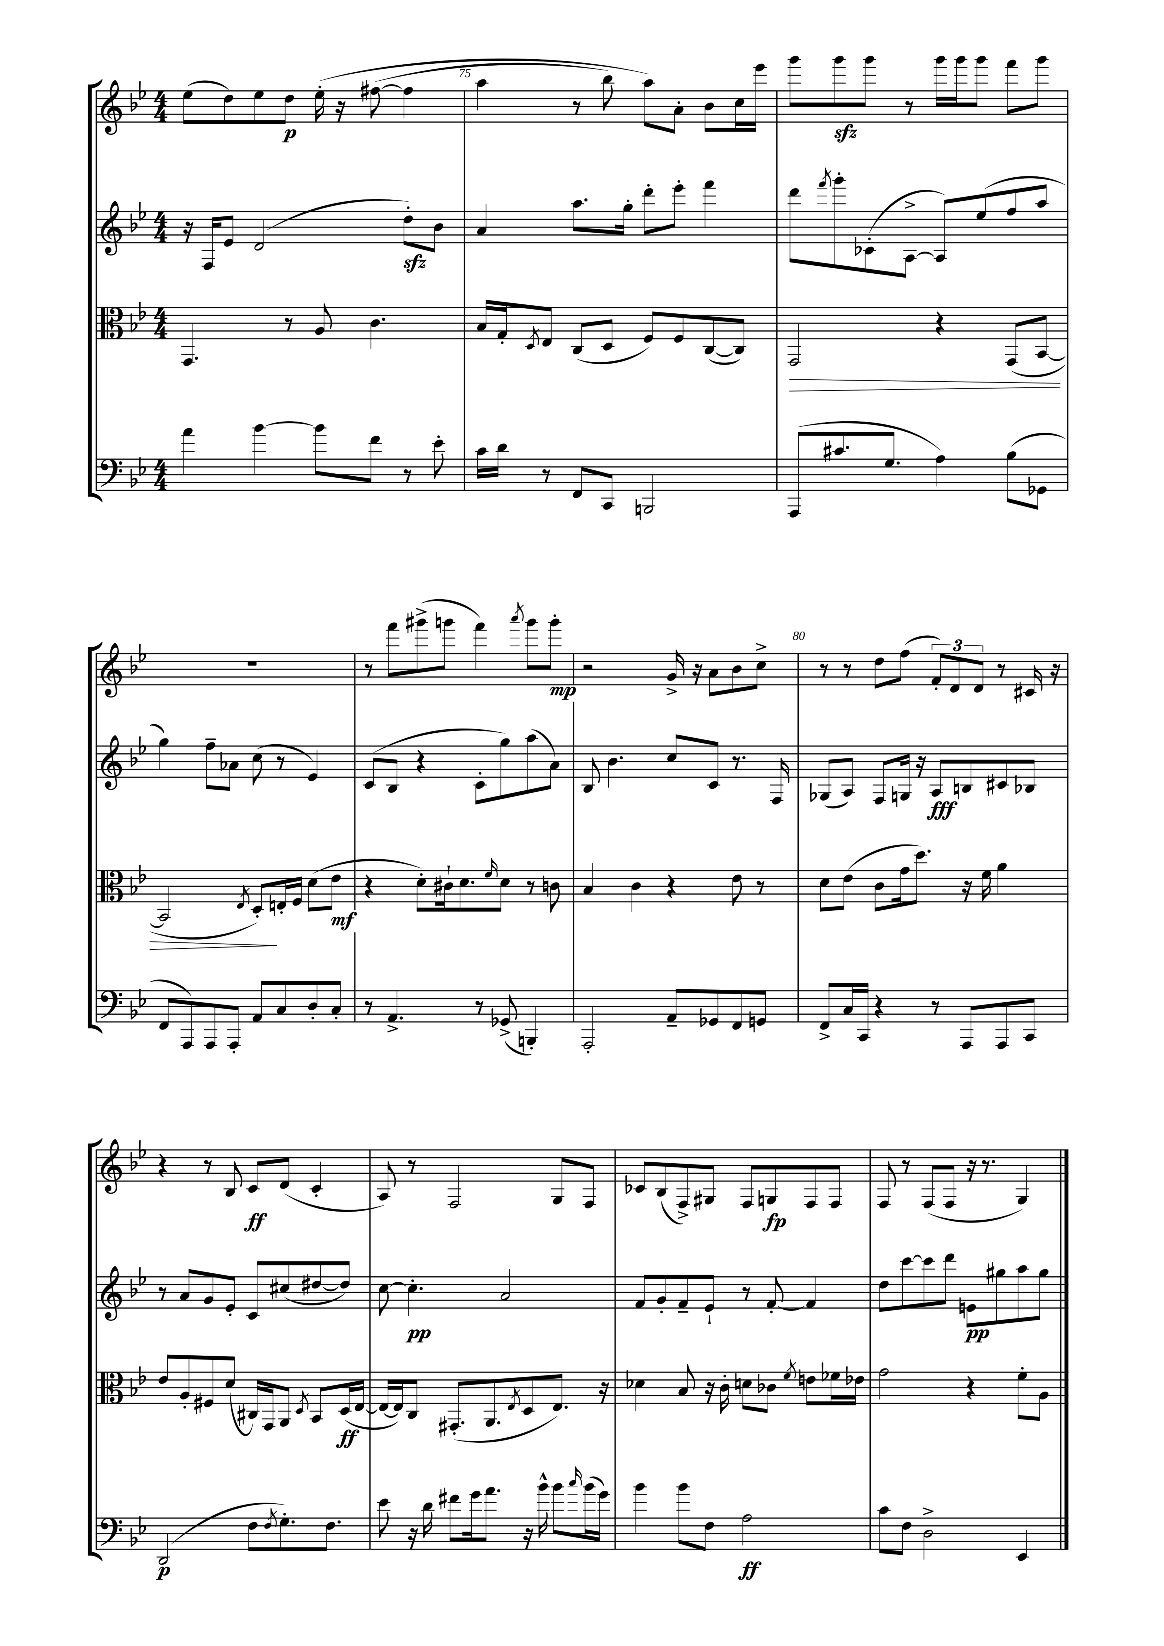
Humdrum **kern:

**kern	**dynam	**kern	**dynam	**kern	**dynam	**kern	**dynam
*part4	*part4	*part3	*part3	*part2	*part2	*part1	*part1
*staff4	*staff4	*staff3	*staff3	*staff2	*staff2	*staff1	*staff1
*clefF4	*	*clefC3	*	*clefG2	*	*clefG2	*
*k[b-e-]	*	*k[b-e-]	*	*k[b-e-]	*	*k[b-e-]	*
*M4/4	*	*M4/4	*	*M4/4	*	*M4/4	*
=74	=74	=74	=74	=74	=74	=74	=74
4a\	.	4.GG/	.	16r	.	(8ee-\L	.
.	.	.	.	16F/KL	.	.	.
.	.	.	.	8e-/J	.	8dd\)	.
[4b-\	.	.	.	(2d/	.	8ee-\	.
.	.	8r	.	.	.	8dd\J	p
8b-\L]	.	8A/	.	.	.	(16ee-'\	.
.	.	.	.	.	.	16r	.
8f\J	.	4.c\	.	.	.	([8ff#X\	.
8r	.	.	.	8ddzz'\L)	.	4ff#\]	.
8e-'\	.	.	.	8b-\J	.	.	.
=75	=75	=75	=75	=75	=75	=75	=75
16c\LL	.	16B-/LL	.	4a/	.	4aa\	.
16d\JJ	.	16G'/J	.	.	.	.	.
.	.	8qD/	.	.	.	.	.
8r	.	8E-/J	.	.	.	.	.
8FF/L	.	(8C/L	.	8.aa\L	.	8r	.
8CC/J	.	8D/J	.	.	.	8bb-\)	.
.	.	.	.	16gg'\Jk	.	.	.
2BBBn/	.	8F/L)	.	8ddd'\L	.	8aa\L)	.
.	.	8F/	.	8eee-'\J	.	8a'\J	.
.	.	([8C/	.	4fff\	.	8b-\L	.
.	.	8C/J])	.	.	.	16cc\L	.
.	.	.	.	.	.	16eee-\JJ	.
=76	=76	=76	=76	=76	=76	=76	=76
!	!	!	!LO:HP:b	!	!	!	!
(8AAA/L	.	2GG/	>	8ddd\L	.	8ggg\L	.
.	.	.	.	8qfff/	.	.	.
8.c#X/	.	.	.	8ggg'\	.	8gggzz\	.
.	.	.	.	(8c-X'\	.	8ggg\J	.
8.G/J	.	.	.	.	.	.	.
.	.	.	.	[8A^\J	.	8r	.
4A\)	.	4r	.	8A/L])	.	16ggg\LL	.
.	.	.	.	.	.	16ggg\J	.
.	.	.	.	(8ee-/	.	8ggg\J	.
(8B-\L	.	(8GG/L	.	8ff/	.	8fff\L	.
8GG-X\J	.	[8BB-/J	.	8aa/J	.	8ggg\J	.
!!LO:LB:g=z
=77	=77	=77	=77	=77	=77	=77	=77
8FF/L	.	2BB-/]	.	4gg\)	.	1r	.
8AAA/)	.	.	.	.	.	.	.
8AAA/	.	.	.	8ff~\L	.	.	.
8AAA'/J	.	.	.	8a-X\J	.	.	.
.	.	8qE-/	.	.	.	.	.
8AA/L	.	8D'/L)	.	(8cc\	.	.	.
8C/	.	16En'/L	]	8r	.	.	.
.	.	16F/JJ	.	.	.	.	.
8D'/	.	(8d\L	.	4e-/)	.	.	.
8C'/J	.	8e-\J	mf	.	.	.	.
=78	=78	=78	=78	=78	=78	=78	=78
8r	.	4r	.	(8c/L	.	8r	.
4.AA^/	.	.	.	8B-/J	.	8fff\L	.
.	.	8d'\L)	.	4r	.	(8ggg#X^\	.
.	.	16c#X`\k	.	.	.	8gggn\J	.
.	.	8.d\	.	.	.	.	.
8r	.	.	.	8c'\L	.	4fff\)	.
.	.	16qqf/	.	.	.	.	.
(8GG-X^/	.	8d\J	.	8gg\)	.	.	.
.	.	.	.	.	.	8qaaa/	.
4BBBn'/)	.	8r	.	(8aa\	.	8ggg\L	.
.	.	8cn\	.	8a\J)	.	8ggg'\J	mp
=79	=79	=79	=79	=79	=79	=79	=79
2AAA'/	.	4B-/	.	8B-/	.	2r	.
.	.	.	.	4.b-\	.	.	.
.	.	4c\	.	.	.	.	.
8AA~/L	.	4r	.	8cc/L	.	16g^/	.
.	.	.	.	.	.	16r	.
8GG-X/	.	.	.	8c/J	.	8a\L	.
8FF/	.	8e-\	.	8.r	.	8b-\	.
8GGn/J	.	8r	.	.	.	8cc^\J	.
.	.	.	.	16F/	.	.	.
=80	=80	=80	=80	=80	=80	=80	=80
8FF^/L	.	8d\L	.	(8G-X/L	.	8r	.
16C/L	.	(8e-\J	.	8A/J)	.	8r	.
16CC/JJ	.	.	.	.	.	.	.
4r	.	8c\L	.	8F/L	.	8dd\L	.
.	.	16g\k	.	16Gn/Jk	.	(8ff\J	.
.	.	8.dd\J)	.	16r	.	.	.
8r	.	.	.	8A/L	fff	12f'/L)	.
.	.	.	.	.	.	12d/	.
8AAA/L	.	16r	.	8Bn/	.	.	.
.	.	.	.	.	.	12d/J	.
.	.	16f\	.	.	.	.	.
8AAA/	.	4a\	.	8c#X/	.	8r	.
8CC/J	.	.	.	8B-X/J	.	16c#X/	.
.	.	.	.	.	.	16r	.
!!LO:LB:g=z
=81	=81	=81	=81	=81	=81	=81	=81
(2DD/	p	8e-/L	.	8r	.	4r	.
.	.	8A'/	.	8a/L	.	.	.
.	.	8F#X/	.	8g/	.	8r	.
.	.	(8d/J	.	8e-'/J	.	8B-/	.
8F\L	.	16C#X/LL)	.	8c/L	.	8c/L	ff
.	.	16GG/J	.	.	.	.	.
8qF/	.	.	.	.	.	.	.
8.G'\)	.	8AA/J	.	(8cc#X/	.	(8d/J	.
.	.	8qD/	.	.	.	.	.
.	.	8BB-/L	.	[8dd#X/	.	4c'/	.
8.F\J	.	.	.	.	.	.	.
.	.	(16D/L	ff	8dd#/J])	.	.	.
.	.	[16E-/JJ	.	.	.	.	.
=82	=82	=82	=82	=82	=82	=82	=82
8e-\	.	16E-/LL_	.	[8cc\	.	8A/)	.
.	.	16E-/J])	.	.	.	.	.
16r	.	8C/J	.	4.cc'\]	pp	8r	.
16d\	.	.	.	.	.	.	.
8f#X\L	.	(8.GG#X'/L	.	.	.	2F/	.
16g\k	.	.	.	.	.	.	.
8.a\J	.	8.AA/	.	.	.	.	.
.	.	.	.	2a/	.	.	.
.	.	8qE-/	.	.	.	.	.
16r	.	8D/	.	.	.	.	.
16b-^^\	.	.	.	.	.	.	.
8b-\L	.	8.E-/J)	.	.	.	8G/L	.
16qqcc/	.	.	.	.	.	.	.
(16b-\L	.	.	.	.	.	8F/J	.
16g\JJ)	.	16r	.	.	.	.	.
=83	=83	=83	=83	=83	=83	=83	=83
4b-\	.	4d-X\	.	8f/L	.	8c-X/L	.
.	.	.	.	8g'/	.	(8B-/	.
8b-\L	.	8B-/	.	8f~/	.	8F^/)	.
8F\J	.	16r	.	8e-`/J	.	8G#X/J	.
.	.	16c'\	.	.	.	.	.
2A\	ff	8dn\L	.	8r	.	8F/L	.
.	.	8c-X\J	.	[8f'/	.	8Gn/	fp
.	.	8qf/	.	.	.	.	.
.	.	8en\L	.	4f/]	.	8F/	.
.	.	16f-X\L	.	.	.	8F/J	.
.	.	16e-X\JJ	.	.	.	.	.
=84	=84	=84	=84	=84	=84	=84	=84
8c\L	.	2g\	.	8dd\L	.	8F/	.
8F\J	.	.	.	[8ccc\	.	8r	.
2D^\	.	.	.	8ccc\]	.	(8F/L	.
.	.	.	.	8ddd\J	.	8F/J	.
.	.	4r	.	8en\L	pp	16r	.
.	.	.	.	.	.	8.r	.
.	.	.	.	8gg#X\	.	.	.
4EE-/	.	8f'\L	.	8aa\	.	4G/)	.
.	.	8A\J	.	8gg#\J	.	.	.
==	==	==	==	==	==	==	==
*-	*-	*-	*-	*-	*-	*-	*-
